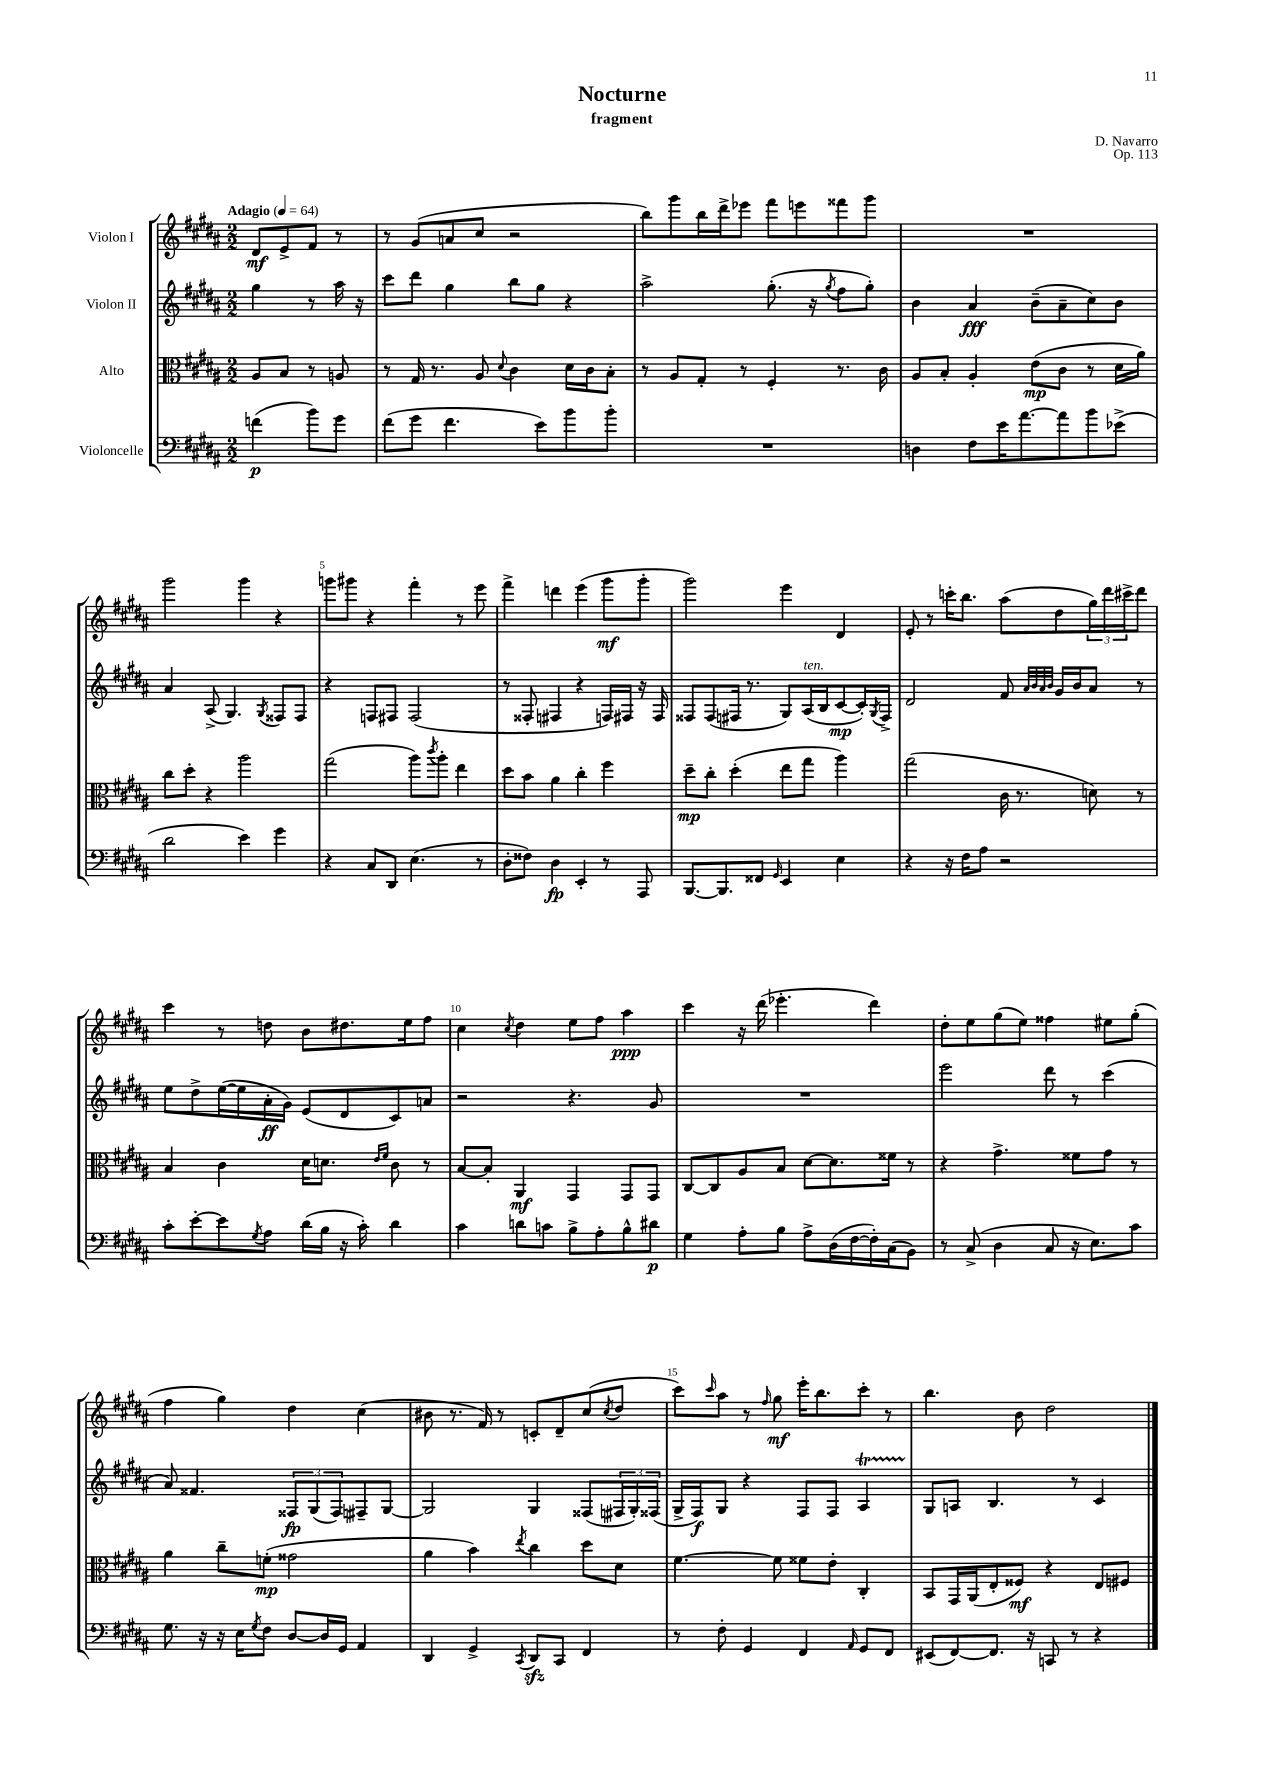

**kern	**dynam	**kern	**dynam	**kern	**dynam	**kern	**dynam
*part4	*part4	*part3	*part3	*part2	*part2	*part1	*part1
*staff4	*staff4	*staff3	*staff3	*staff2	*staff2	*staff1	*staff1
*I"Violoncelle	*	*I"Alto	*	*I"Violon II	*	*I"Violon I	*
*clefF4	*	*clefC3	*	*clefG2	*	*clefG2	*
*k[f#c#g#d#a#]	*	*k[f#c#g#d#a#]	*	*k[f#c#g#d#a#]	*	*k[f#c#g#d#a#]	*
*M2/2	*	*M2/2	*	*M2/2	*	*M2/2	*
*MM64	*	*MM64	*	*MM64	*	*MM64	*
=	=	=	=	=	=	=	=
!	!	!	!	!	!	!LO:TX:a:B:t=Adagio	!
(4fn\	p	8A#/L	.	4gg#\	.	8d#/L	mf
.	.	8B/J	.	.	.	8e^/	.
8b\L)	.	8r	.	8r	.	8f#/J	.
8g#\J	.	8An/	.	16aa#\	.	8r	.
.	.	.	.	16r	.	.	.
=1	=1	=1	=1	=1	=1	=1	=1
(8f#\L	.	8r	.	8ccc#\L	.	8r	.
8g#\J	.	16G#/	.	8ddd#\J	.	(8g#/L	.
.	.	8.r	.	.	.	.	.
4.f#\	.	.	.	4gg#\	.	8an/	.
.	.	8A#/	.	.	.	8cc#/J	.
.	.	8qqd#/	.	.	.	.	.
.	.	4c#\	.	8bb\L	.	2r	.
8e\L)	.	.	.	8gg#\J	.	.	.
8b\	.	16d#\LL	.	4r	.	.	.
.	.	16c#\J	.	.	.	.	.
8b'\J	.	8B'\J	.	.	.	.	.
=2	=2	=2	=2	=2	=2	=2	=2
1r	.	8r	.	2aa#^\	.	8bb\L)	.
.	.	8A#/L	.	.	.	8ggg#\	.
.	.	8G#'/J	.	.	.	16bb\L	.
.	.	.	.	.	.	16ddd#^\J	.
.	.	8r	.	.	.	8eee-X\J	.
.	.	4F#'/	.	(8.gg#'\	.	8fff#\L	.
.	.	.	.	.	.	8eeen\	.
.	.	.	.	16r	.	.	.
.	.	.	.	8qgg#/	.	.	.
.	.	8.r	.	8ff#\L	.	8fff##X\	.
.	.	.	.	8gg#'\J)	.	8ggg#\J	.
.	.	16c#\	.	.	.	.	.
=3	=3	=3	=3	=3	=3	=3	=3
4Dn\	.	8A#/L	.	4b\	.	1r	.
.	.	8B'/J	.	.	.	.	.
8F#\L	.	4A#'/	.	4a#/	fff	.	.
16e\K	.	.	.	.	.	.	.
[8.a#\	.	.	.	.	.	.	.
.	.	(8e\L	mp	(8b~\L	.	.	.
8a#\]	.	8c#\J	.	8a#~\	.	.	.
8b\	.	8r	.	8cc#\)	.	.	.
(8e-X^\J	.	16d#\LL	.	8b\J	.	.	.
.	.	16a#\JJ)	.	.	.	.	.
!!LO:LB:g=z
=4	=4	=4	=4	=4	=4	=4	=4
2d#\	.	8cc#\L	.	4a#/	.	2ggg#\	.
.	.	8dd#'\J	.	.	.	.	.
.	.	4r	.	(8A#^/	.	.	.
.	.	.	.	4.G#/)	.	.	.
4e\)	.	2aa#\	.	.	.	4ggg#\	.
.	.	.	.	8qG#/	.	.	.
4g#\	.	.	.	8F##X/L	.	4r	.
.	.	.	.	8F##/J	.	.	.
=5	=5	=5	=5	=5	=5	=5	=5
4r	.	(2gg#\	.	4r	.	8gggn\L	.
.	.	.	.	.	.	8ggg#X\J	.
8C#/L	.	.	.	8Fn/L	.	4r	.
8DD#/J	.	.	.	8F#X/J	.	.	.
(4.E\	.	8aa#\L)	.	(2F#/	.	4fff#'\	.
.	.	8qccc#/	.	.	.	.	.
.	.	8aa#'\J	.	.	.	.	.
.	.	4ee\	.	.	.	8r	.
8r	.	.	.	.	.	8eee\	.
=6	=6	=6	=6	=6	=6	=6	=6
8D#'\L	.	8dd#\L	.	8r	.	4fff#^\	.
8F##X\J)	.	8b\J	.	8F##X'/	.	.	.
4D#\	fp	4a#\	.	4F#X/	.	4dddn\	.
4EE'/	.	4cc#'\	.	4r	.	(4eee\	.
8r	.	4ff#\	.	16Fn/LL)	.	8ggg#\L	mf
.	.	.	.	16F#X/JJ	.	.	.
8AAA#/	.	.	.	16r	.	8ggg#'\J	.
.	.	.	.	16F#/	.	.	.
=7	=7	=7	=7	=7	=7	=7	=7
[8.BBB/L	.	8dd#~\L	mp	8F##X/L	.	2ggg#\)	.
.	.	8cc#'\J	.	(8F##/	.	.	.
8.BBB/]	.	.	.	.	.	.	.
.	.	(4dd#'\	.	16F#X/Jk	.	.	.
.	.	.	.	8.r	.	.	.
8FF##X/J	.	.	.	.	.	.	.
16qqGG#/	.	.	.	.	.	.	.
4EE/	.	8ee\L	.	8G#/L)	.	4eee\	.
!	!	!	!	!LO:TX:a:i:t=ten.	!	!	!
.	.	8gg#\J	.	(16A#/L	.	.	.
.	.	.	.	16B/J	.	.	.
4E\	.	4aa#\)	.	[8c#/	mp	4d#/	.
.	.	.	.	16c#'/L])	.	.	.
.	.	.	.	8qG#/	.	.	.
.	.	.	.	16F#^/JJ	.	.	.
=8	=8	=8	=8	=8	=8	=8	=8
4r	.	(2gg#\	.	2d#/	.	8e'/	.
.	.	.	.	.	.	8r	.
16r	.	.	.	.	.	16cccn'\KL	.
16F#\KL	.	.	.	.	.	8.bb\J	.
8A#\J	.	.	.	.	.	.	.
2r	.	16c#\	.	8f#/	.	(8aa#\L	.
.	.	8.r	.	.	.	.	.
.	.	.	.	32qqa#/LLL	.	.	.
.	.	.	.	32qqb/	.	.	.
.	.	.	.	32qqa#/	.	.	.
.	.	.	.	32qqb/JJJ	.	.	.
.	.	.	.	16g#/LL	.	8dd#\	.
.	.	.	.	16b/J	.	.	.
.	.	8dn\)	.	8a#/J	.	24gg#\L)	.
.	.	.	.	.	.	24ddd#\	.
.	.	.	.	.	.	24ccc#X^\J	.
.	.	8r	.	8r	.	8ddd#\J	.
!!LO:LB:g=z
=9	=9	=9	=9	=9	=9	=9	=9
8c#'\L	.	4B/	.	8ee\L	.	4ccc#\	.
[8e'\	.	.	.	8dd#^\	.	.	.
8e\]	.	4c#\	.	([16ee\L	.	8r	.
.	.	.	.	16ee\]	.	.	.
8qG#/	.	.	.	.	.	.	.
8A#\J	.	.	.	16a#'\	ff	8ddn\	.
.	.	.	.	16g#\JJ)	.	.	.
(16d#\LL	.	16d#\KL	.	(8e/L	.	8b\L	.
16B\JJ	.	8.dn\J	.	.	.	.	.
16r	.	.	.	8d#/	.	8.dd#X\	.
16c#'\)	.	.	.	.	.	.	.
.	.	16qqe/LL	.	.	.	.	.
.	.	16qqf#/JJ	.	.	.	.	.
4d#\	.	8c#\	.	8c#/)	.	.	.
.	.	.	.	.	.	16ee\k	.
.	.	8r	.	8an/J	.	8ff#\J	.
=10	=10	=10	=10	=10	=10	=10	=10
4c#\	.	[8B/L	.	2r	.	4cc#\	.
.	.	8B'/J]	.	.	.	.	.
.	.	.	.	.	.	8qcc#/	.
8dn\L	.	4AA#/	mf	.	.	4dd#\	.
8cn\J	.	.	.	.	.	.	.
8B^\L	.	4GG#/	.	4.r	.	8ee\L	.
8A#'\	.	.	.	.	.	8ff#\J	.
8B^^\	.	8GG#/L	.	.	.	4aa#\	ppp
8d#X\J	p	8GG#/J	.	8g#/	.	.	.
=11	=11	=11	=11	=11	=11	=11	=11
4G#\	.	[8C#/L	.	1r	.	4ccc#\	.
.	.	8C#/]	.	.	.	.	.
8A#'\L	.	8A#/	.	.	.	16r	.
.	.	.	.	.	.	(16ddd#\	.
8B\J	.	8B/J	.	.	.	4.eee-X'\	.
8A#^\L	.	[8d#\L	.	.	.	.	.
(16D#\L	.	8.d#\]	.	.	.	.	.
[16F#\	.	.	.	.	.	.	.
16F#'\])	.	.	.	.	.	4ddd#\)	.
(16C#\J	.	16f##X\Jk	.	.	.	.	.
8BB\J)	.	8r	.	.	.	.	.
=12	=12	=12	=12	=12	=12	=12	=12
8r	.	4r	.	2eee\	.	8dd#'\L	.
(8C#^/	.	.	.	.	.	8ee\	.
4D#\	.	4.g#^\	.	.	.	(8gg#\	.
.	.	.	.	.	.	8ee\J)	.
8C#/	.	.	.	8ddd#\	.	4ff##X\	.
16r	.	8f##X\L	.	8r	.	.	.
8.E\L)	.	.	.	.	.	.	.
.	.	8g#\J	.	(4ccc#\	.	8ee#X\L	.
8c#\J	.	8r	.	.	.	(8gg#'\J	.
!!LO:LB:g=z
=13	=13	=13	=13	=13	=13	=13	=13
8.G#\	.	4a#\	.	8a#/)	.	4ff#\	.
.	.	.	.	4.f##X/	.	.	.
16r	.	.	.	.	.	.	.
16r	.	8cc#~\L	.	.	.	4gg#\)	.
16E\KL	.	.	.	.	.	.	.
8qG#/	.	.	.	.	.	.	.
8F#\J	.	(8fn'\J	mp	.	.	.	.
[8D#/L	.	2g##X\	.	12F##X/L	fp	4dd#\	.
.	.	.	.	(12G#/	.	.	.
16D#/L]	.	.	.	.	.	.	.
.	.	.	.	12F##/)	.	.	.
16GG#/JJ	.	.	.	.	.	.	.
4AA#/	.	.	.	8F#X~/	.	(4cc#\	.
.	.	.	.	[8G#/J	.	.	.
=14	=14	=14	=14	=14	=14	=14	=14
4DD#/	.	4a#\	.	2G#/]	.	8b#X\	.
.	.	.	.	.	.	8.r	.
4GG#^/	.	4b\)	.	.	.	.	.
.	.	.	.	.	.	16f#/)	.
.	.	.	.	.	.	8r	.
8qCC#/	.	8qee/	.	.	.	.	.
8DD#zz/L	.	4cc#\	.	4G#/	.	8cn'/L	.
8CC#/J	.	.	.	.	.	8d#~/	.
4FF#/	.	8dd#\L	.	(8F##X/L	.	(8cc#/	.
.	.	.	.	.	.	8qcc#/	.
.	.	8d#\J	.	24F#X/L	.	8dd#/J	.
.	.	.	.	24G#'/)	.	.	.
.	.	.	.	(24F##X/JJ	.	.	.
=15	=15	=15	=15	=15	=15	=15	=15
8r	.	[4.f#\	.	16G#^/LL	.	8ccc#\L)	.
.	.	.	.	16F#/J)	f	.	.
.	.	.	.	.	.	16qqccc#/	.
8F#'\	.	.	.	8G#/J	.	8aa#\J	.
4GG#/	.	.	.	4r	.	8r	.
.	.	.	.	.	.	16qqff#/	.
.	.	8f#\]	.	.	.	8gg#\	mf
4FF#/	.	8f##X\L	.	8F#/L	.	16eee'\KL	.
.	.	.	.	.	.	8.bb\	.
.	.	8e'\J	.	8F#/J	.	.	.
16qqAA#/	.	.	.	.	.	.	.
8GG#/L	.	4C#'/	.	4A#t/	.	8ccc#'\J	.
8FF#/J	.	.	.	.	.	8r	.
=16	=16	=16	=16	=16	=16	=16	=16
(8EE#X/L	.	8BB/L	.	8G#/L	.	4.bb\	.
[8FF#/)	.	16GG#/L	.	8An/J	.	.	.
.	.	(16AA#/J	.	.	.	.	.
8.FF#/J]	.	8E'/	.	4.B/	.	.	.
.	.	8F##X/J)	mf	.	.	8b\	.
16r	.	.	.	.	.	.	.
8CCn/	.	4r	.	.	.	2dd#\	.
8r	.	.	.	8r	.	.	.
4r	.	8E/L	.	4c#/	.	.	.
.	.	8F#X/J	.	.	.	.	.
==	==	==	==	==	==	==	==
*-	*-	*-	*-	*-	*-	*-	*-
